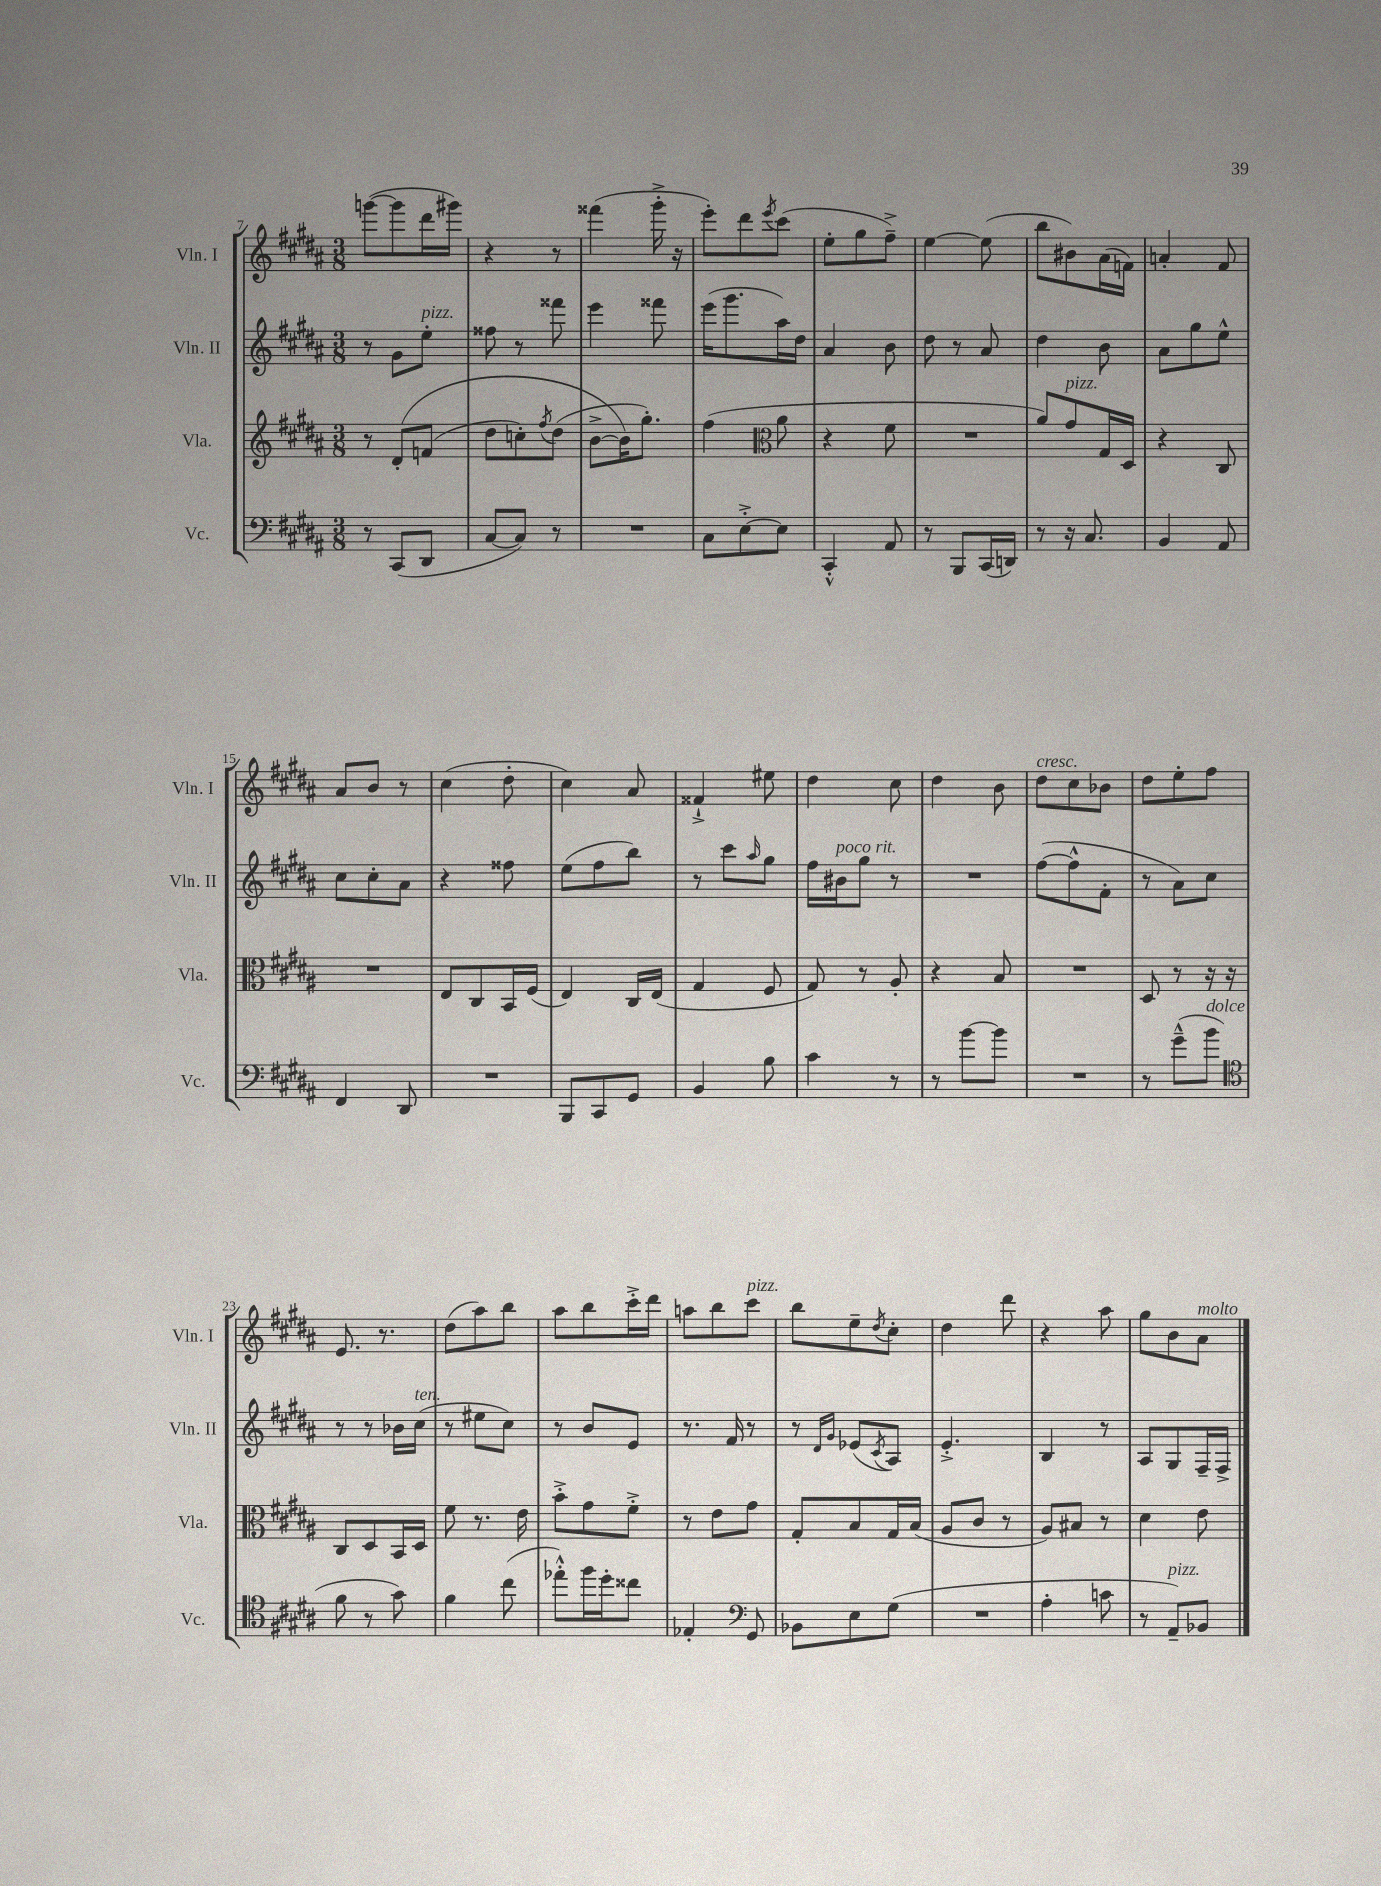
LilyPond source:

<<
\new StaffGroup <<
\new Staff = "s0" \with { instrumentName = "Vln. I" shortInstrumentName = "Vln. I" } {
    \clef treble \key b \major \numericTimeSignature \time 3/8
    g'''8~( g'''8 dis'''16 gis'''16) |
    r4 r8 |
    fisis'''4( gis'''16-.-> r16 |
    e'''8-.) dis'''8 \acciaccatura { e'''8 } cis'''8( |
    e''8-. gis''8 fis''8--->) |
    e''4~ e''8( |
    b''8 bis'8) ais'16( f'16) |
    a'4-. fis'8 |
    ais'8 b'8 r8 |
    cis''4( dis''8-. |
    cis''4) ais'8 |
    fisis'4-!-> eis''8 |
    dis''4 cis''8 |
    dis''4 b'8 |
    dis''8^\markup { \italic "cresc." } cis''8 bes'8 |
    dis''8 e''8-. fis''8 |
    e'8. r8. |
    dis''8( ais''8) b''8 |
    ais''8 b''8 cis'''16-.-> dis'''16 |
    a''8 b''8 cis'''8^\markup { \italic "pizz." } |
    b''8 e''8-- \acciaccatura { dis''8 } cis''8-. |
    dis''4 dis'''8 |
    r4 ais''8 |
    gis''8 b'8 ais'8^\markup { \italic "molto" } \bar "|." |
}
\new Staff = "s1" \with { instrumentName = "Vln. II" shortInstrumentName = "Vln. II" } {
    \clef treble \key b \major \numericTimeSignature \time 3/8
    r8 gis'8 e''8-.^\markup { \italic "pizz." } |
    fisis''8 r8 fisis'''8 |
    e'''4 fisis'''8 |
    e'''16( gis'''8. ais''16) dis''16 |
    ais'4 b'8 |
    dis''8 r8 ais'8 |
    dis''4 b'8 |
    ais'8 gis''8 e''8-^ |
    cis''8 cis''8-. ais'8 |
    r4 fisis''8 |
    e''8( fis''8 b''8) |
    r8 cis'''8 \grace { ais''16 } gis''8 |
    fis''16 bis'16^\markup { \italic "poco rit." } gis''8 r8 |
    R4. |
    fis''8~( fis''8-^ fis'8-. |
    r8 ais'8) cis''8 |
    r8 r8 bes'16 cis''16^\markup { \italic "ten." }( |
    r8 eis''8 cis''8) |
    r8 b'8 e'8 |
    r8. fis'16 r8 |
    r8 \grace { dis'16 gis'16 } ees'8( \acciaccatura { cis'8 } ais8) |
    e'4.-.-> |
    b4 r8 |
    ais8 gis8 fis16-- fis16-> \bar "|." |
}
\new Staff = "s2" \with { instrumentName = "Vla." shortInstrumentName = "Vla." } {
    \clef treble \key b \major \numericTimeSignature \time 3/8
    r8 dis'8-.\( f'8( |
    dis''8 c''8-.) \acciaccatura { fis''8 } dis''8( |
    b'8~-> b'16\) gis''8.-.) |
    fis''4( \clef alto ais'8 |
    r4 fis'8 |
    R4. |
    ais'8) gis'8^\markup { \italic "pizz." } gis16 dis16 |
    r4 cis8 |
    R4. |
    e8 cis8 b,16 fis16( |
    e4) cis16 e16( |
    gis4 fis8 |
    gis8) r8 ais8-. |
    r4 b8 |
    R4. |
    dis8 r8 r16 r16 |
    cis8 dis8 b,16 dis16 |
    fis'8 r8. e'16 |
    b'8-.-> gis'8 fis'8-.-> |
    r8 e'8 gis'8 |
    gis8-. b8 gis16 b16( |
    ais8 cis'8 r8 |
    ais8) bis8 r8 |
    dis'4 e'8 \bar "|." |
}
\new Staff = "s3" \with { instrumentName = "Vc." shortInstrumentName = "Vc." } {
    \clef bass \key b \major \numericTimeSignature \time 3/8
    r8 cis,8( dis,8 |
    cis8~ cis8) r8 |
    R4. |
    cis8 e8~-.-> e8 |
    cis,4-.-^ ais,8 |
    r8 b,,8 cis,16( d,16) |
    r8 r16 cis8. |
    b,4 ais,8 |
    fis,4 dis,8 |
    R4. |
    b,,8 cis,8 gis,8 |
    b,4 b8 |
    cis'4 r8 |
    r8 b'8~ b'8 |
    R4. |
    r8 gis'8---^( b'8^\markup { \italic "dolce" } |
    \clef tenor fis'8 r8 gis'8) |
    fis'4 cis''8( |
    ees''8-.-^) fis''16 dis''16-. cisis''8 |
    ees4-. \clef bass gis,8 |
    bes,8 e8 gis8( |
    R4. |
    ais4-. c'8 |
    r8 ais,8--^\markup { \italic "pizz." }) bes,8 \bar "|." |
}
>>
>>
\layout { \context { \Score currentBarNumber = #7 } }
